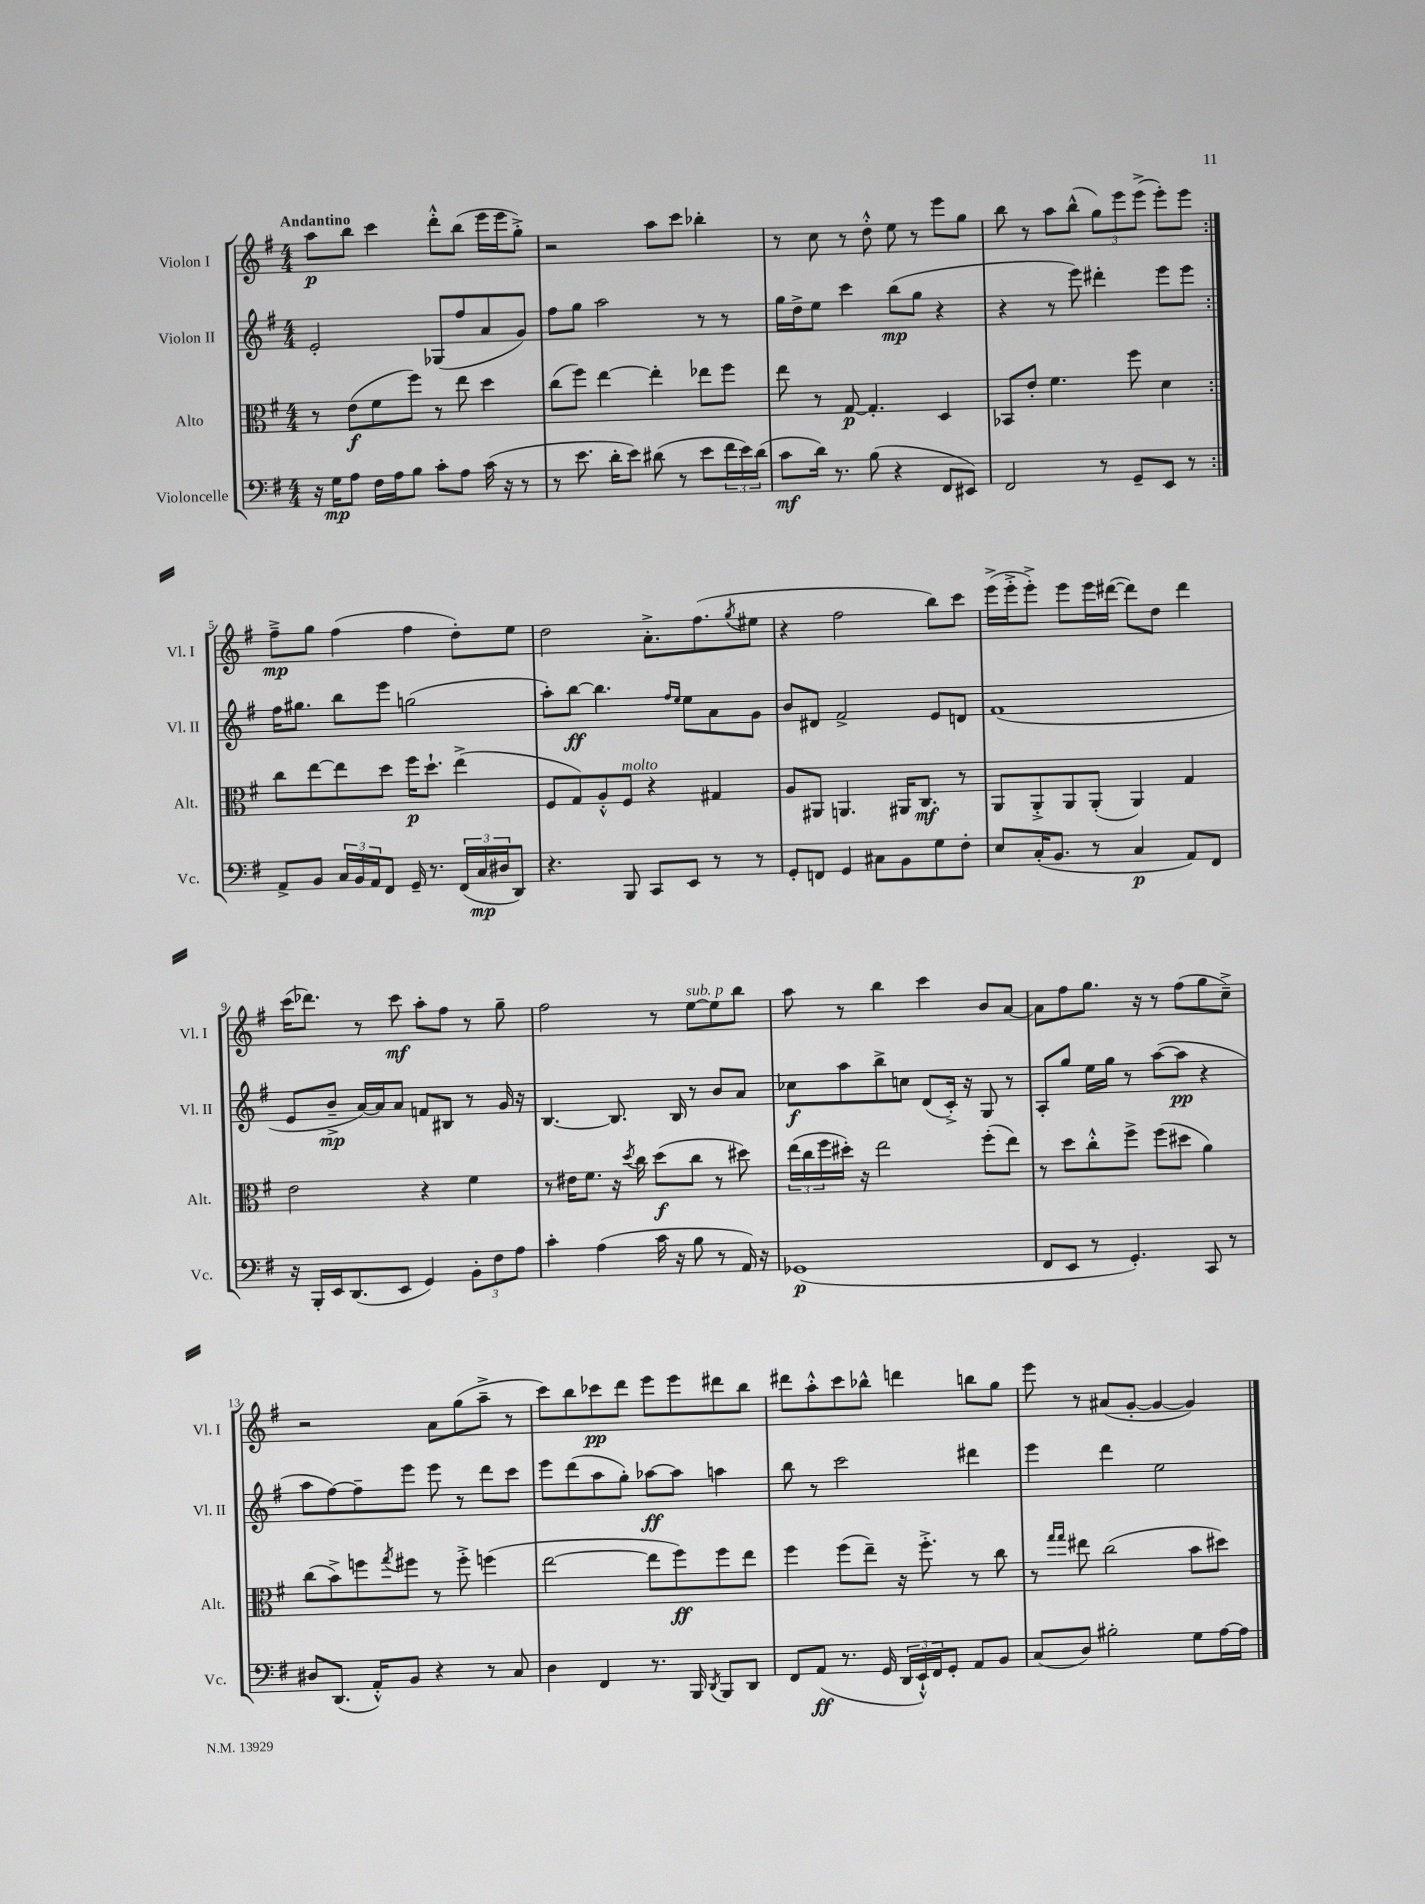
<<
\new StaffGroup <<
\new Staff = "s0" \with { instrumentName = "Violon I" shortInstrumentName = "Vl. I" } {
    \clef treble \key g \major \numericTimeSignature \time 4/4 \tempo "Andantino"
    \repeat volta 2 { a''8\p b''8 c'''4 d'''8-.-^ b''8( e'''16 e'''16 g''8-.->) |
    r2 a''8 c'''8 bes''4-. |
    r8 c''8 r8 d''8-.-^ e''8 r8 e'''8 g''8 |
    b''8 r8 a''8 b''8-^( \tuplet 3/2 { g''8) e'''8 e'''8->( } e'''8-.) e'''8 | }
    fis''8--->\mp g''8 fis''4( fis''4 d''8-.) e''8 |
    d''2 a'8.-.-> fis''8.( \acciaccatura { g''8 } eis''8 |
    r4 fis''2 b''8) c'''8 |
    e'''16->( e'''16-.-> e'''8-.->) e'''8 e'''16 dis'''16~( dis'''8) d''8 dis'''4 |
    c'''16( des'''8.) r8 c'''8\mf a''8-. fis''8 r8 g''8-- |
    fis''2 r8 e''8~^\markup { \italic "sub. p" } e''8 b''8 |
    a''8 r8 b''4 c'''4 b'8 a'8~ |
    a'8 fis''8 g''8. r16 r8 fis''8( g''8 c''8--->) |
    r2 a'8 g''8( a''8---> r8 |
    c'''8) b''8 ces'''8\pp d'''8 e'''8 e'''8 dis'''8 b''8 |
    dis'''8 a''8-.-^ c'''8 bes''8-^ d'''4 b''8 g''8 |
    e'''8 r8 ais'8( g'8~-. g'4~ g'4) \bar "|." |
}
\new Staff = "s1" \with { instrumentName = "Violon II" shortInstrumentName = "Vl. II" } {
    \clef treble \key g \major \numericTimeSignature \time 4/4
    \repeat volta 2 { e'2-. ges8( fis''8 a'8 g'8) |
    fis''8 g''8 a''2 r8 r8 |
    g''16 d''16-> e''8 c'''4 b''8\mp( g''8 r4 |
    r4 r8 e'''8) dis'''4-. e'''8 e'''8 | }
    fis''16 gis''8. b''8 e'''8 g''2( |
    a''8-.) b''8~\ff b''4. \grace { fis''16 e''16 } e''8 a'8 g'8 |
    b'8 dis'8 fis'2-> e'8 d'8 |
    fis'1( |
    e'8 b'8--->\mp a'16~) a'16 a'8 f'8 bis8 r8 g'16 r16 |
    b4.~ b8. b16 r8 b'8 a'8 |
    ces''8\f a''8 b''8-> c''8 d'8( c'16-.->) r16 g8 r8 |
    a8-. g''8 e''16 g''16 r8 a''8~( a''8\pp r4 |
    a''8 fis''8~) fis''8-- e'''8 e'''8 r8 d'''8 c'''8 |
    e'''8 d'''8( a''8 g''8-.) aes''8~\ff aes''8 a''4 |
    b''8 r8 c'''2 dis'''4 |
    e'''4 d'''4 e''2 \bar "|." |
}
\new Staff = "s2" \with { instrumentName = "Alto" shortInstrumentName = "Alt." } {
    \clef alto \key g \major \numericTimeSignature \time 4/4
    \repeat volta 2 { r8 e'8\f( fis'8 fis''8) r8 e''8 d''4 |
    c''8( fis''8) e''4~ e''4-. ees''8 fis''8 |
    e''8 r8 g8~\p g4.-. d4 |
    bes,8 e'8-. fis'4. fis''8 d'4 | }
    c''8 e''8~ e''8 d''8 fis''16\p d''8.-! e''4->( |
    fis8 g8) a8-.-^ fis8^\markup { \italic "molto" } r4 gis4 |
    a8 ais,8 a,4. ais,16 c8.\mf r8 |
    a,8 a,8-.-> a,8 a,8-.( a,4) g4 |
    e'2 r4 fis'4 |
    r8 eis'16 fis'8. r16 \acciaccatura { d''8 } c''16 d''8\f( c''8 r8 dis''8) |
    \tuplet 3/2 { e''16( c''16 fis''16 } dis''16-.) r16 e''2 fis''8-.( e''8) |
    r8 d''8 c''8-.-^ fis''8-> fis''8( dis''8 a'4) |
    c''8( b'8->) f''8 \acciaccatura { g''8 } fis''8 r8 fis''8-.-> f''4( |
    e''2~ e''8 fis''8\ff) fis''8 e''8 |
    fis''4 fis''8( e''8--) r16 fis''8.-.-> r8 c''8 |
    r8 \grace { g''16 g''16 } eis''8 c''2( b'8 dis''8) \bar "|." |
}
\new Staff = "s3" \with { instrumentName = "Violoncelle" shortInstrumentName = "Vc." } {
    \clef bass \key g \major \numericTimeSignature \time 4/4
    \repeat volta 2 { r16 g16\mp a8 fis16 a16 b8 c'8-. a8 c'16( r16 r8 |
    r8 e'8. d'16-. e'8) dis'8( r8 e'8 \tuplet 3/2 { fis'16 e'16) dis'16( } |
    c'8\mf d'16) r8. b8( r4 fis,8 eis,8) |
    fis,2 r8 g,8-- e,8 r8 | }
    a,8-> b,8 \tuplet 3/2 { c16 b,16 a,16 } fis,8 g,16-- r8. \tuplet 3/2 { fis,16( c16\mp dis16 } d,8) |
    r4. b,,8 c,8 e,8 r8 r8 |
    g,8-. f,8 g,4 cis8 b,8 g8 fis8-. |
    e8 c16-.( b,8. r8 c4\p a,8) fis,8 |
    r16 b,,16-. e,16 d,8.( e,8 g,4) \tuplet 3/2 { b,8-. fis8 a8 } |
    c'4-. a4( c'16 r16 b8 r8 a,16) r16 |
    ges,1\p( |
    fis,8 e,8 r8 g,4.-.) c,8 r8 |
    dis8 d,8.( a,16-.-^) b,8 r4 r8 c8 |
    d4 fis,4 r8. b,,16 \acciaccatura { d,8 } b,,8 d,8 |
    fis,8 a,8\ff( r8. g,16 \tuplet 3/2 { d,16 e,16-!-^) fis,16 } g,8-. a,8 b,8 |
    c8( d8) bis2-. g8 a16~ a16 \bar "|." |
}
>>
>>
